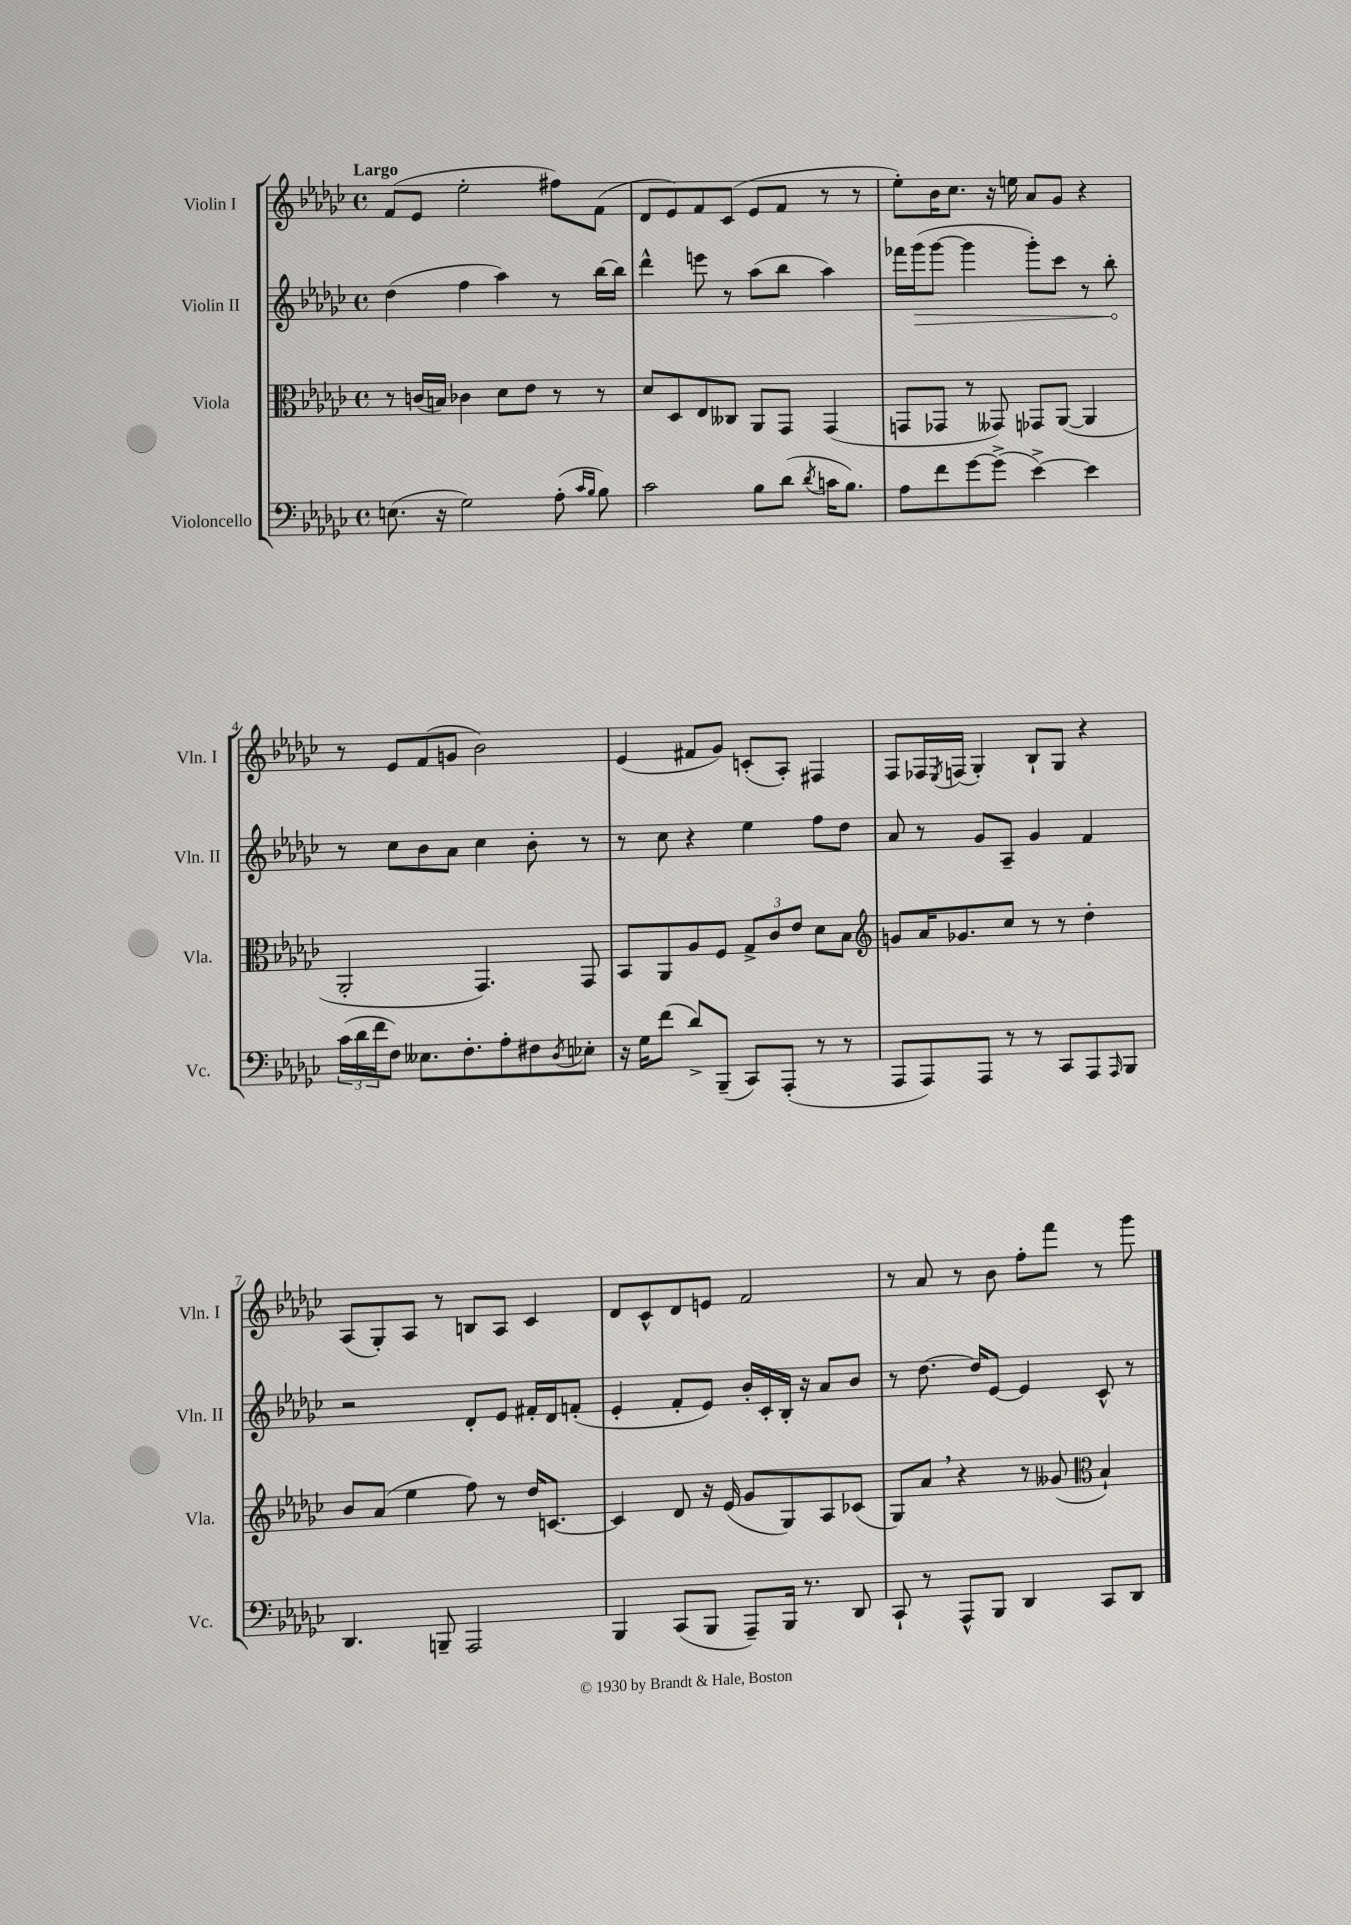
<<
\new StaffGroup <<
\new Staff = "s0" \with { instrumentName = "Violin I" shortInstrumentName = "Vln. I" } {
    \clef treble \key ges \major \defaultTimeSignature \time 4/4 \tempo "Largo"
    f'8( ees'8 ees''2-. fis''8) f'8( |
    des'8 ees'8) f'8 ces'8( ees'8 f'8 r8 r8 |
    ees''8-.) bes'16 ces''8. r16 e''16 aes'8 ges'8 r4 |
    r8 ees'8 f'8( g'8 bes'2) |
    ees'4( fis'8 ges'8) c'8-.( aes8-.) fis4 |
    f8 fes16 \acciaccatura { ees8 } f16( ges4-.) bes8-! ges8 r4 |
    aes8( ges8-.) aes8 r8 b8 aes8 ces'4 |
    des'8 ces'8-^ des'8 e'8 f'2 |
    r8 aes'8 r8 bes'8 f''8-. f'''8 r8 ges'''8 \bar "|." |
}
\new Staff = "s1" \with { instrumentName = "Violin II" shortInstrumentName = "Vln. II" } {
    \clef treble \key ges \major \defaultTimeSignature \time 4/4
    des''4( f''4 aes''4) r8 bes''16~ bes''16 |
    des'''4-^ e'''8 r8 aes''8( bes''8 aes''4) |
    fes'''16 \once \override Hairpin.circled-tip = ##t ges'''16\>( ges'''8~ ges'''4 ges'''8-.) ces'''8 r8 bes''8-.\! |
    r8 ces''8 bes'8 aes'8 ces''4 bes'8-. r8 |
    r8 ces''8 r4 ees''4 f''8 des''8 |
    aes'8 r8 ges'8 aes8-- ges'4 f'4 |
    r2 des'8-. ees'8 fis'16-. des'16 f'8-.( |
    ees'4-. f'8-. ees'8) bes'16-. ces'16-. bes16-. r16 aes'8 bes'8 |
    r8 des''8.~ des''16 ees'8~ ees'4 ces'8-^ r8 \bar "|." |
}
\new Staff = "s2" \with { instrumentName = "Viola" shortInstrumentName = "Vla." } {
    \clef alto \key ges \major \defaultTimeSignature \time 4/4
    r8 c'16( b16) ces'4 des'8 ees'8 r8 r8 |
    des'8 des8 ees8 ceses8 aes,8 ges,8 ges,4( |
    g,8 ges,8 r8 geses,8) ges,8 aes,8~( aes,4 |
    aes,2-. ges,4.) ges,8 |
    bes,8 aes,8 aes8 f8 \tuplet 3/2 { ges8-> ces'8 ees'8 } des'8 bes8 |
    \clef treble g'8 aes'16 ges'8. ces''8 r8 r8 des''4-. |
    bes'8 aes'8( ees''4 f''8) r8 des''16 c'8.~ |
    c'4 des'8 r16 ees'16( ges'8 ges8) aes8 ces'8( |
    ges8) aes'8 \breathe r4 r8 geses'8( \clef alto bes4-!) \bar "|." |
}
\new Staff = "s3" \with { instrumentName = "Violoncello" shortInstrumentName = "Vc." } {
    \clef bass \key ges \major \defaultTimeSignature \time 4/4
    e8.( r16 ges2) aes8-.( \grace { ces'16 bes16 } bes8) |
    ces'2 bes8 des'8( \acciaccatura { des'8 } c'16 bes8.) |
    aes8 f'8 ges'8~ ges'8->( ees'4~->) ees'4 |
    \tuplet 3/2 { ces'16( des'16 f'16 } f8) eeses8. f8.-. aes8-. fis8 \acciaccatura { des8 } ees8-. |
    r16 ges16 f'8( des'8->) bes,,8--( ces,8) aes,,8-.( r8 r8 |
    aes,,8 aes,,8) aes,,8 r8 r8 ces,8 aes,,8 \grace { aes,,16 } bes,,8 |
    des,4. b,,8-- aes,,2 |
    bes,,4 ces,8( bes,,8 aes,,8--) bes,,16 r8. des,8 |
    ces,8-! r8 aes,,8-^ bes,,8 des,4 ces,8 des,8 \bar "|." |
}
>>
>>
